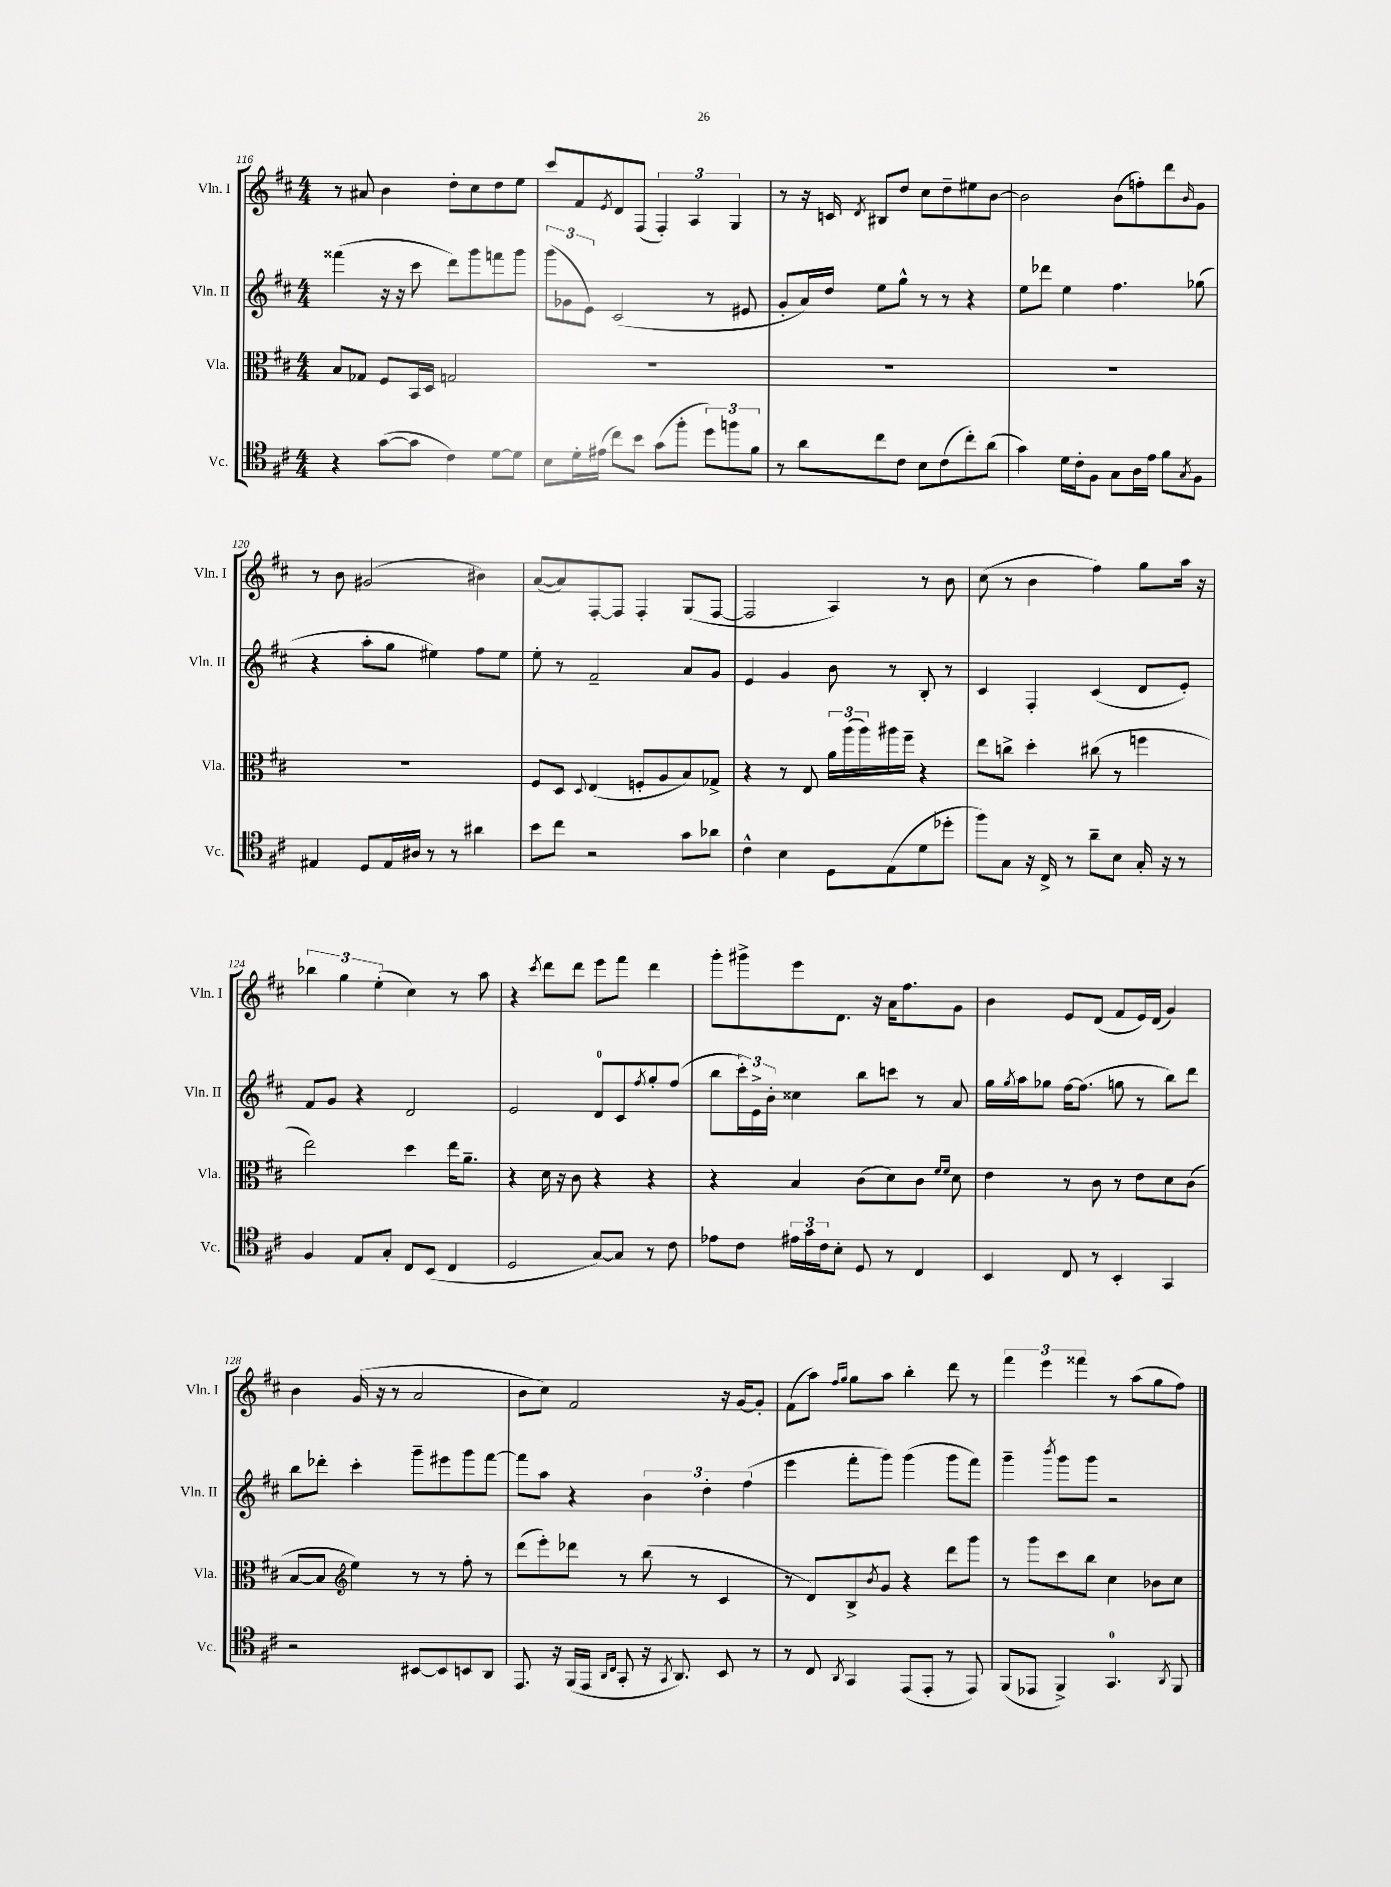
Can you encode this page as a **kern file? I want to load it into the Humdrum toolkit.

**kern	**kern	**kern	**kern
*part4	*part3	*part2	*part1
*staff4	*staff3	*staff2	*staff1
*I"Vc.	*I"Vla.	*I"Vln. II	*I"Vln. I
*I'Vc.	*I'Vla.	*I'Vln. II	*I'Vln. I
*clefC4	*clefC3	*clefG2	*clefG2
*k[f#c#]	*k[f#c#]	*k[f#c#]	*k[f#c#]
*M4/4	*M4/4	*M4/4	*M4/4
=116	=116	=116	=116
4r	8B/L	(4fff##X\	8r
.	8G-X/J	.	8a#X/
([8g\L	8F#/L	16r	4b\
.	.	16r	.
8g\J]	16BB/L	8ccc#\	.
.	16D/JJ	.	.
4c#\)	2Gn/	8ddd\L)	8dd'\L
.	.	8ggg\	8cc#\
[8d\L	.	8fffn\	8dd\
8d\J]	.	8ggg\J	8ee\J
=117	=117	=117	=117
8B\L	1r	(12ggg\L	8ccc#/L
.	.	12g-X\	.
16d'\L	.	.	8f#/
.	.	12e\J)	.
(16e#X\JJ	.	.	.
.	.	.	8qe/
8cc#\L)	.	(2c#/	8d/
8b\J	.	.	(8F#/J
(8g\L	.	.	6F#'/)
8ff#'\J	.	.	.
.	.	.	6A/
12dd\L)	.	8r	.
12ffn\	.	.	6G/
.	.	8e#X/	.
12f#\J	.	.	.
=118	=118	=118	=118
8r	1r	8g'/L	8r
8a\L	.	16a/L)	16r
.	.	16dd/JJ	16cn/
.	.	.	8qd/
8cc#\	.	8ee\L	8B#X/L
8c#\J	.	8gg^^\J	8dd/J
8B\L	.	8r	8cc#\L
(8c#\	.	8r	8dd~\
8cc#'\)	.	4r	8ee#X\
(8a\J	.	.	[8b\J
=119	=119	=119	=119
4g\)	1r	8ee\L	2b\]
.	.	8ddd-X\J	.
16d\LL	.	4ee\	.
16c#'\J	.	.	.
8F#\J	.	.	.
8G\L	.	4.ff#\	(8b\L
16A\L	.	.	8ffn'\)
16e\JJ	.	.	.
8f#\L	.	.	8ddd\
8qG/	.	.	16qqb/
8F#\J	.	(8gg-X\	8g\J
!!LO:LB:g=z
=120	=120	=120	=120
4E#X/	1r	4r	8r
.	.	.	8b\
8D/L	.	8aa'\L	(2g#X/
16E#/L	.	8gg\J	.
16A#X/JJ	.	.	.
8r	.	4ee#X\)	.
8r	.	.	.
4a#X\	.	8ff#\L	4b#X\)
.	.	8ee#\J	.
=121	=121	=121	=121
8b\L	8F#/L	8ee'\	([8a/L
8cc#\J	8D/J	8r	8a/])
.	8qqD/	.	.
2r	(4E/	2f#~/	[8F#'/
.	.	.	8F#/J]
.	8Fn'/L	.	4F#'/
.	8A/	.	.
8g\L	8B/)	8a/L	(8G/L
8a-X\J	8G-X^/J	8g/J	[8F#/J
=122	=122	=122	=122
4c#^^\	4r	4e/	2F#/]
4B\	8r	4g/	.
.	8E/	.	.
8D\L	24a\LL	8b\	4A/)
.	(24aa\	.	.
.	24aa\)	.	.
(8E\	16aa#X\	8r	.
.	16ff#~\JJ	.	.
8d\	4r	8B'/	8r
8dd-X'\J	.	8r	8b\
=123	=123	=123	=123
8ff#\L)	8ee\L	4c#/	(8cc#\
8G\J	8ccn^\J	.	8r
16r	4dd'\	4F#'/	4b\
16C#^/	.	.	.
8r	.	.	.
8a~\L	(8cc#X\	(4c#/	4ff#\)
8B\J	8r	.	.
16G'/	4ffn\	8d/L	8gg\L
16r	.	.	.
8r	.	8e'/J)	16aa\Jk
.	.	.	16r
!!LO:LB:g=z
=124	=124	=124	=124
4F#/	2ee\)	8f#/L	6bb-X\
.	.	8g/J	.
.	.	.	6gg\
8E/L	.	4r	.
.	.	.	(6ee'\
8G'/J	.	.	.
8C#/L	4dd\	2d/	4cc#\)
(8BB/J	.	.	.
4C#/	16ee\KL	.	8r
.	8.a~\J	.	.
.	.	.	8aa\
=125	=125	=125	=125
2D/	4r	2e/	4r
.	.	.	8qccc#/
.	16d\	.	8ddd\L
.	16r	.	.
.	8c#\	.	8ddd\J
[8G/L)	4r	8d/L	8eee\L
8G/J]	.	8c#/	8fff#\J
.	.	8qff#/	.
8r	4r	8gg'/	4ddd\
8c#\	.	(8ff#/J	.
=126	=126	=126	=126
8e-X\L	4r	8bb\L	8ggg'\L
8c#\J	.	24ccc#'\L)	8ggg#X^\
.	.	24e^\	.
.	.	24b'\JJ	.
24e#X\LL	4B/	4cc##X\	8eee\
24g\	.	.	.
24c#\J	.	.	.
8B'\J	.	.	8.d\J
8D/	(8c#\L	8bb\L	.
.	.	.	16r
8r	8d\)	8cccn\J	16a\KL
.	.	.	8.ff#\
4C#/	8c#\J	8r	.
.	16qqf#/LL	.	.
.	16qqf#/JJ	.	.
.	8d\	8a/	8g\J
=127	=127	=127	=127
4BB/	4e\	16gg\LL	4b\
.	.	8qgg/	.
.	.	16aa\J	.
.	.	8gg-X\J	.
8C#/	8r	[16ff#\KL	8e/L
.	.	(8.ff#\J]	.
8r	8c#\	.	(8d/J
4BB'/	8r	8ggn\	8f#/L
.	8e\L	8r	16e/L)
.	.	.	(16d/JJ
4GG/	8d\	8bb\L)	4g/)
.	(8c#\J	8ddd\J	.
!!LO:LB:g=z
=128	=128	=128	=128
2r	[8B/L	8bb\L	4b\
.	8B/J]	8ddd-X'\J	.
*	*clefG2	*	*
.	4ee\)	4ccc#'\	(16g/
.	.	.	16r
.	.	.	8r
[8BB#X/L	8r	8ggg~\L	2a/
8BB#/]	8r	8eee#X\	.
8BBn/	8ff#'\	8ggg\	.
8AA/J	8r	[8fff#\J	.
=129	=129	=129	=129
8.EE/	(8ddd\L	8fff#\L]	8b\L
.	8eee'\)	8aa\J	8cc#\J)
16r	.	.	.
(16FF#/LL	8ddd-X\J	4r	2f#/
16EE/JJ	.	.	.
16qqAA/LL	.	.	.
16qqC#/JJ	.	.	.
8GG'/	8r	.	.
16r	(8bb\	6b\	.
8qGG/	.	.	.
8.AA/)	.	.	.
.	8r	.	.
.	.	6dd'\	.
8BB/	4c#/	.	16r
.	.	.	[16g/KL
.	.	(6ff#\	.
8r	.	.	8g'/J]
=130	=130	=130	=130
8r	8r	4eee\	(8f#\L
8C#/	8d/L)	.	8aa\J)
.	.	.	16qqff#/LL
8qAA/	.	.	16qqgg/JJ
4GG/	8B^/	8fff#'\L	8gg\L
.	8qb/	.	.
.	8g/J	8ggg\J)	8aa\J
(8EE/L	4r	(4ggg\	4bb'\
8EE'/J	.	.	.
8r	8ddd\L	8ggg\L	8ddd\
8EE/)	8ggg\J	8fff#\J)	8r
=131	=131	=131	=131
(8FF#/L	8r	4ggg~\	6fff#\
8EE-X/J	8ggg\L	.	.
.	.	.	6eee\
.	.	8qbbb/	.
4FF#^/)	8ccc#\	8ggg\L	.
.	.	.	6fff##X\
.	8bb\J	8ggg\J	.
4.GG/	4cc#\	2r	8r
.	.	.	(8aa\L
.	8b-X\L	.	8gg\
8qAA/	.	.	.
8FF#/	8cc#\J	.	8ff#\J)
==	==	==	==
*-	*-	*-	*-
